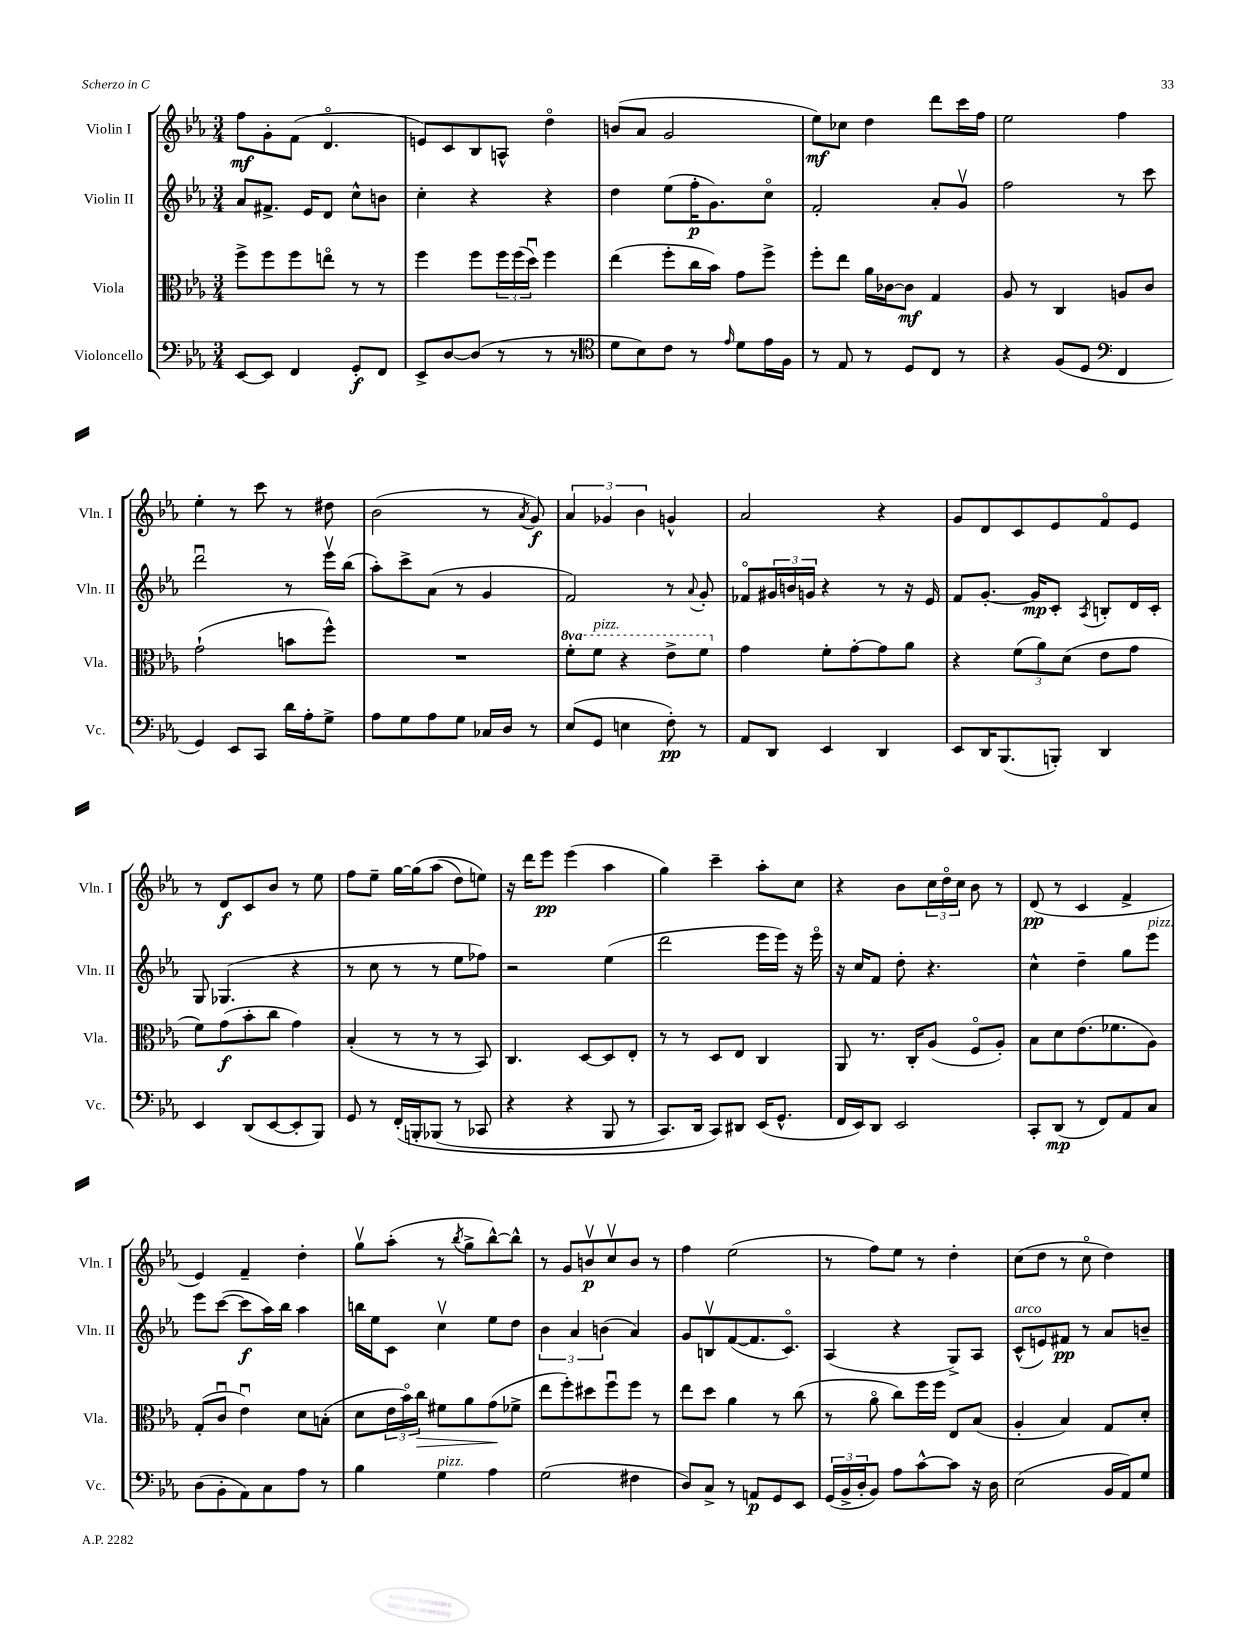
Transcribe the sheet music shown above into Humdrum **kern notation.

**kern	**kern	**kern	**kern
*staff4	*staff3	*staff2	*staff1
*clefF4	*clefC3	*clefG2	*clefG2
*k[b-e-a-]	*k[b-e-a-]	*k[b-e-a-]	*k[b-e-a-]
*M3/4	*M3/4	*M3/4	*M3/4
[8EE-	8ff^	8a-	8ff
8EE-]	8ff	8.f#^	8g'
4FF	8ff	.	(8f
.	.	16e-	.
.	8eeo	8d	4.do
8GG'	8r	8cc^^	.
8FF	8r	8b	.
=	=	=	=
8EE-^	4ff	4cc'	8e)
[8D	.	.	8c
(8D]	8ff	4r	8B-
8r	24ff	.	8A^^
.	(24ff	.	.
.	24ddu)	.	.
8r	4ff	4r	4ddo
8r	.	.	.
=	=	=	=
*clefC4	*	*	*
8d	(4ee-	4dd	(8b
8B-)	.	.	8a-
8c	8ff'	(8ee-	2g
8r	16cc	16ff'	.
.	16b-)	8.g)	.
16qqe-	.	.	.
8d	8g	.	.
16e-	8ff^	8cco	.
16F	.	.	.
=	=	=	=
8r	8ff'	2f'	8ee-)
8E-	8ee-	.	8cc-
8r	16a-	.	4dd
.	[16c-	.	.
8D	8c-]	.	.
8C	4G	8a-'	8ddd
8r	.	8gv	16ccc
.	.	.	16ff
=	=	=	=
4r	8A-	2ff	2ee-
.	8r	.	.
(8F	4C	.	.
8D	.	.	.
*clefF4	*	*	*
4FF	8A	8r	4ff
.	8c	8ccc	.
=	=	=	=
4GG)	(2g`	2dddu	4ee-'
8EE-	.	.	8r
8CC	.	.	8ccc
16d	8b	8r	8r
16A-'	.	.	.
8G^	8ff^^)	16eee-v	8dd#
.	.	(16bb-	.
=	=	=	=
8A-	2.r	8aa-')	(2b-
8G	.	8ccc^	.
8A-	.	(8a-	.
8G	.	8r	.
16C-	.	4g	8r
16D	.	.	.
.	.	.	8qa-
8r	.	.	8g)
=	=	=	=
(8E-	8ff'	2f)	6a-
8GG	8ff	.	.
.	.	.	6g-
4E	4r	.	.
.	.	.	6b-
8F')	8ee-^	8r	4g^^
.	.	8qqa-	.
8r	8ff	8g'	.
=	=	=	=
8AA-	4g	8f-o	2a-
8DD	.	24g#	.
.	.	24b	.
.	.	24g	.
4EE-	8f'	4r	.
.	[8g'	.	.
4DD	8g]	8r	4r
.	8a-	16r	.
.	.	16e-	.
=	=	=	=
8EE-	4r	8f	8g
16DD	.	[8.g'	8d
(8.BBB-	.	.	.
.	(12f	.	8c
.	.	16g]	.
.	12a-)	.	.
8BBB')	.	8c'	8e-
.	(12d	.	.
.	.	8qA-	.
4DD	8e-	8B'	8fo
.	8g	16d	8e-
.	.	16c'	.
=	=	=	=
4EE-	8f)	8G	8r
.	(8g	(4.G-	8d
(8DD	8b-'	.	8c
[8EE-	8cc	.	8b-
8EE-']	4g)	4r	8r
8BBB-)	.	.	8ee-
=	=	=	=
8GG	(4B-'	8r	8ff
8r	.	8cc	8ee-~
&(16FF'	8r	8r	[16gg
16BBB'	.	.	&(16gg]
(8BBB-	8r	8r	(8aa-
8r	8r	8ee-	8dd)
8CC-	8BB-)	8ff-)	8ee&)
=	=	=	=
4r	4.C	2r	16r
.	.	.	16ddd
.	.	.	8eee-
4r	.	.	(4eee-
.	[8D	.	.
8BBB-	8D]	(4ee-	4aa-
8r	8E-'	.	.
=	=	=	=
8.CC)	8r	2ddd	4gg)
.	8r	.	.
16DD	.	.	.
8CC&)	8D	.	4ccc~
8DD#	8E-	.	.
(16EE-	4C	16eee-	8aa-'
8.GG^^	.	16eee-)	.
.	.	16r	8cc
.	.	16eee-o	.
=	=	=	=
16FF	8AA-	16r	4r
16EE-)	.	16cc	.
8DD	8.r	8f	.
2EE-	.	8dd'	8b-
.	16C'	.	.
.	(8A-	4.r	24cc
.	.	.	24ddo
.	.	.	24cc
.	8Fo	.	8b-
.	8A-')	.	8r
=	=	=	=
8CC'	8B-	4cc^^	(8d
(8DD	8d	.	8r
8r	(8.e-	4dd~	4c
8FF)	.	.	.
.	8.f-	.	.
8AA-	.	8gg	4f^
8C	8A-)	8eee-	.
=	=	=	=
(8D	(8G'	8eee-	4e-)
8BB-'	8cu	([8ccc	.
8AA-)	4e-u)	8ccc]	4f~
8C	.	16aa-)	.
.	.	16bb-	.
8A-	8d	4aa-	4dd'
8r	(8B'	.	.
=	=	=	=
4B-	8d	16bb	8ggv
.	.	16ee-	.
.	24e-	8c	(8aa-'
.	24b-o)	.	.
.	24cc	.	.
4G	8f#	4ccv	8r
.	.	.	8qbb-
.	8a-	.	8gg^
4A-	(8g	8ee-	[8bb-^^)
.	8f-^	8dd	8bb-^^]
=	=	=	=
(2G	8ee-	6b-	8r
.	8ff')	.	8g
.	.	6a-	.
.	8dd#	.	8bv
.	.	(6b	.
.	8ffu	.	8ccv
4F#	8ff	4a-)	8b
.	8r	.	8r
=	=	=	=
8D)	8ee-	8g	4ff
8C^	8dd	8Bv	.
8r	4a-	([8f	(2ee-
8AA	.	8.f]	.
8GG	8r	.	.
.	.	8.co)	.
8EE-	(8cc	.	.
=	=	=	=
(24GG	8r	(4A-	8r
24BB-^	.	.	.
24D'	.	.	.
8BB-)	8a-o	.	8ff)
8A-	8cc)	4r	8ee-
[8c^^	16ff	.	8r
.	16ff	.	.
8c]	8E-	8G^)	4dd'
16r	(8B-	8A-	.
16D	.	.	.
=	=	=	=
(2E-	4A-'	(8c^^	(8cc
.	.	8e)	8dd
.	4B-)	8f#	8r
.	.	8r	8cco
16BB-	8G	8a-	4dd)
16AA-)	.	.	.
8G	8d'	8b~	.
==	==	==	==
*-	*-	*-	*-
